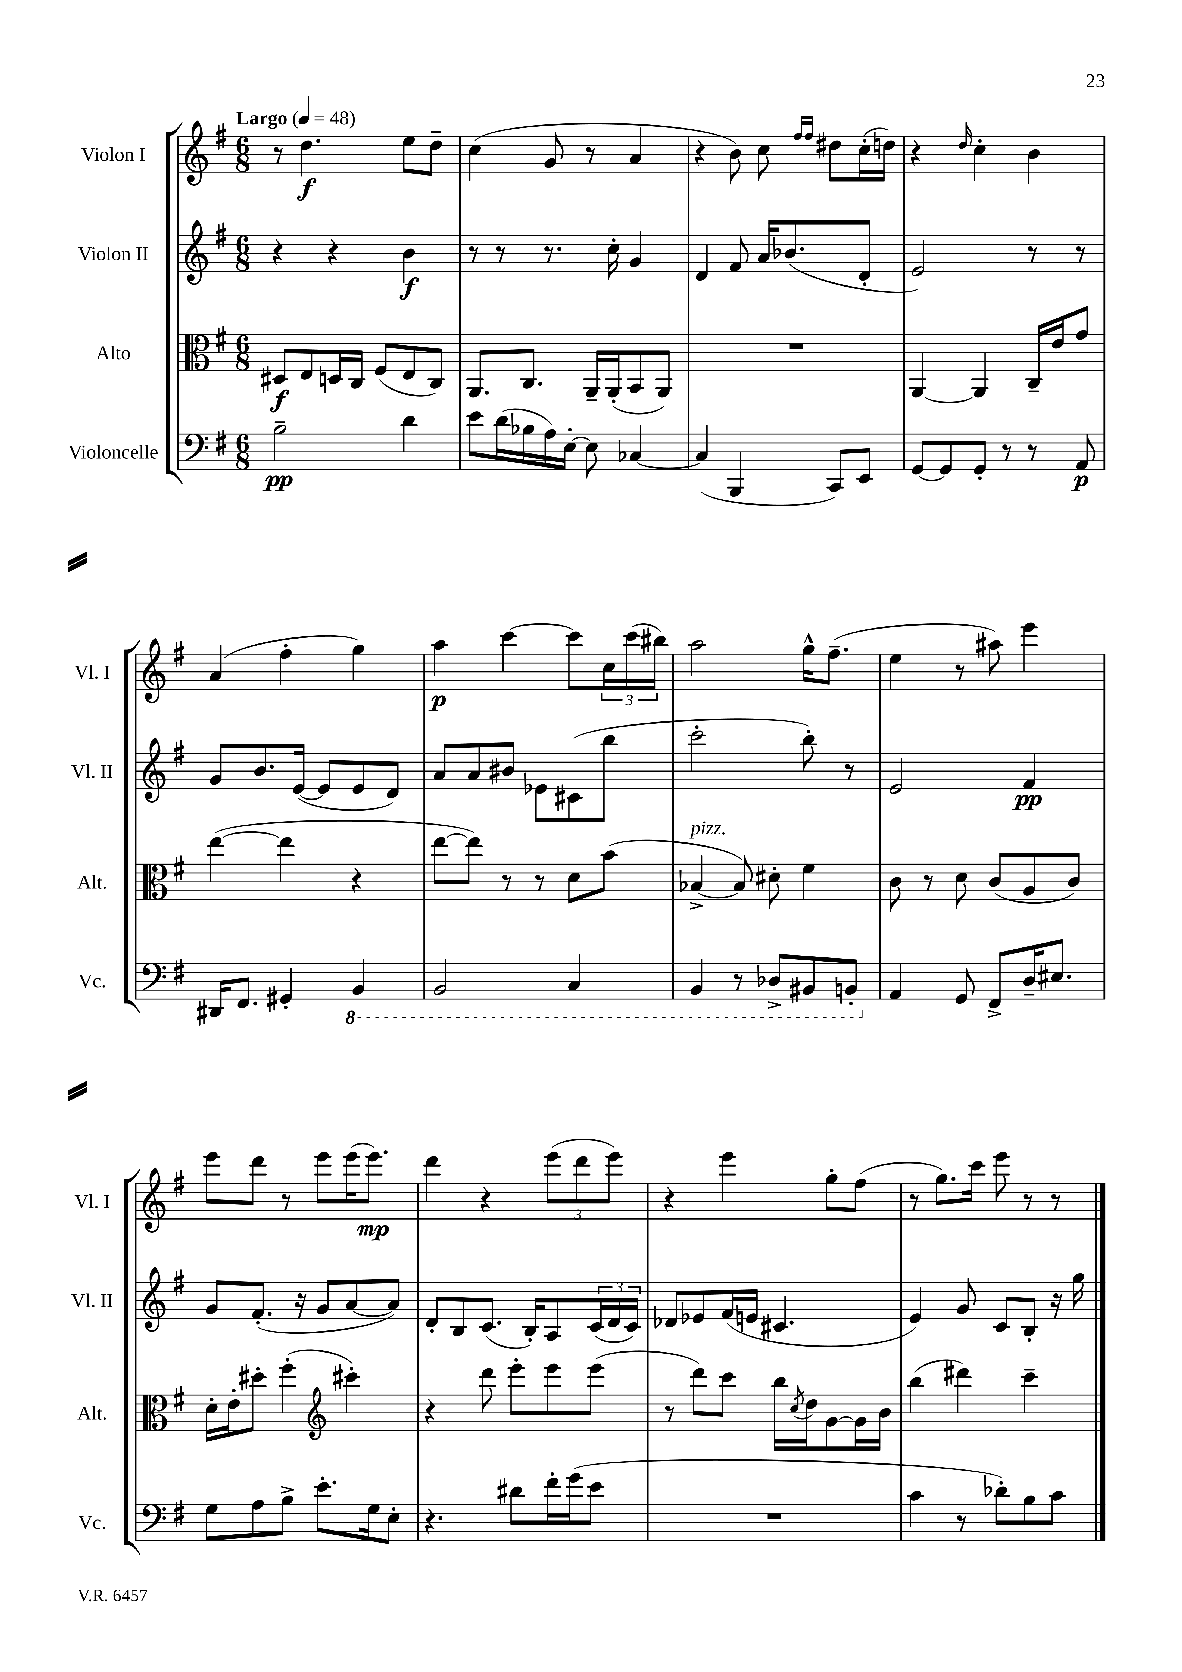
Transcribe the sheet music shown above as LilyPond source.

<<
\new StaffGroup <<
\new Staff = "s0" \with { instrumentName = "Violon I" shortInstrumentName = "Vl. I" } {
    \clef treble \key g \major \numericTimeSignature \time 6/8 \tempo "Largo" 4 = 48
    r8 d''4.\f e''8 d''8-- |
    c''4( g'8 r8 a'4 |
    r4 b'8) c''8 \grace { fis''16 fis''16 } dis''8 c''16-.( d''16) |
    r4 \grace { d''16 } c''4-. b'4 |
    a'4( fis''4-. g''4) |
    a''4\p c'''4~ c'''8 \tuplet 3/2 { c''16 c'''16( bis''16) } |
    a''2 g''16-^ fis''8.--( |
    e''4 r8 ais''8) e'''4 |
    e'''8 d'''8 r8 e'''8 e'''16( e'''8.\mp) |
    d'''4 r4 \tuplet 3/2 { e'''8( d'''8 e'''8) } |
    r4 e'''4 g''8-. fis''8( |
    r8 g''8.) c'''16 e'''8 r8 r8 \bar "|." |
}
\new Staff = "s1" \with { instrumentName = "Violon II" shortInstrumentName = "Vl. II" } {
    \clef treble \key g \major \numericTimeSignature \time 6/8
    r4 r4 b'4\f |
    r8 r8 r8. c''16-. g'4 |
    d'4 fis'8 a'16 bes'8.( d'8-. |
    e'2) r8 r8 |
    g'8 b'8. e'16~( e'8 e'8 d'8) |
    a'8 a'8 bis'8 ees'8 cis'8( b''8 |
    c'''2-. b''8-.) r8 |
    e'2 fis'4\pp |
    g'8 fis'8.-.( r16 g'8 a'8~ a'8) |
    d'8-. b8 c'8.( b16-.) a8 \tuplet 3/2 { c'16( d'16 c'16) } |
    des'8 ees'8 fis'16( e'16 cis'4. |
    e'4) g'8 c'8 b8-. r16 g''16 \bar "|." |
}
\new Staff = "s2" \with { instrumentName = "Alto" shortInstrumentName = "Alt." } {
    \clef alto \key g \major \numericTimeSignature \time 6/8
    dis8\f e8 d16 c16 fis8( e8 c8) |
    a,8. c8. a,16-- a,16-.( b,8 a,8) |
    R2. |
    a,4~ a,4 c16-- e'16 g'8 |
    e''4~( e''4 r4 |
    e''8~ e''8) r8 r8 d'8 b'8( |
    bes4~->^\markup { \italic "pizz." } bes8) dis'8-. fis'4 |
    c'8 r8 d'8 c'8( a8 c'8) |
    d'16-. e'16-. dis''8-. fis''4-.( \clef treble cis'''4-.) |
    r4 d'''8 e'''8-. e'''8 e'''8( |
    r8 d'''8) c'''8 b''16 \acciaccatura { c''8 } d''16 g'8~ g'16 b'16 |
    b''4( dis'''4) c'''4-- \bar "|." |
}
\new Staff = "s3" \with { instrumentName = "Violoncelle" shortInstrumentName = "Vc." } {
    \clef bass \key g \major \numericTimeSignature \time 6/8
    b2--\pp d'4 |
    e'8 d'16( bes16 a16) e16~-. e8 ces4~ |
    ces4( b,,4 c,8) e,8 |
    g,8~ g,8 g,8-. r8 r8 a,8\p |
    dis,16 fis,8. gis,4-. \ottava #-1 b,,4 |
    b,,2 c,4 |
    b,,4 r8 des,8-> bis,,8 b,,8-. \ottava #0 |
    a,4 g,8 fis,8-> d16-- eis8. |
    g8 a8 b8-> e'8.-. g16 e8-. |
    r4. dis'8 fis'16-. g'16( e'8 |
    R2. |
    c'4 r8 des'8-.) b8 c'8 \bar "|." |
}
>>
>>
\layout { \context { \Score \remove "Bar_number_engraver" } }
